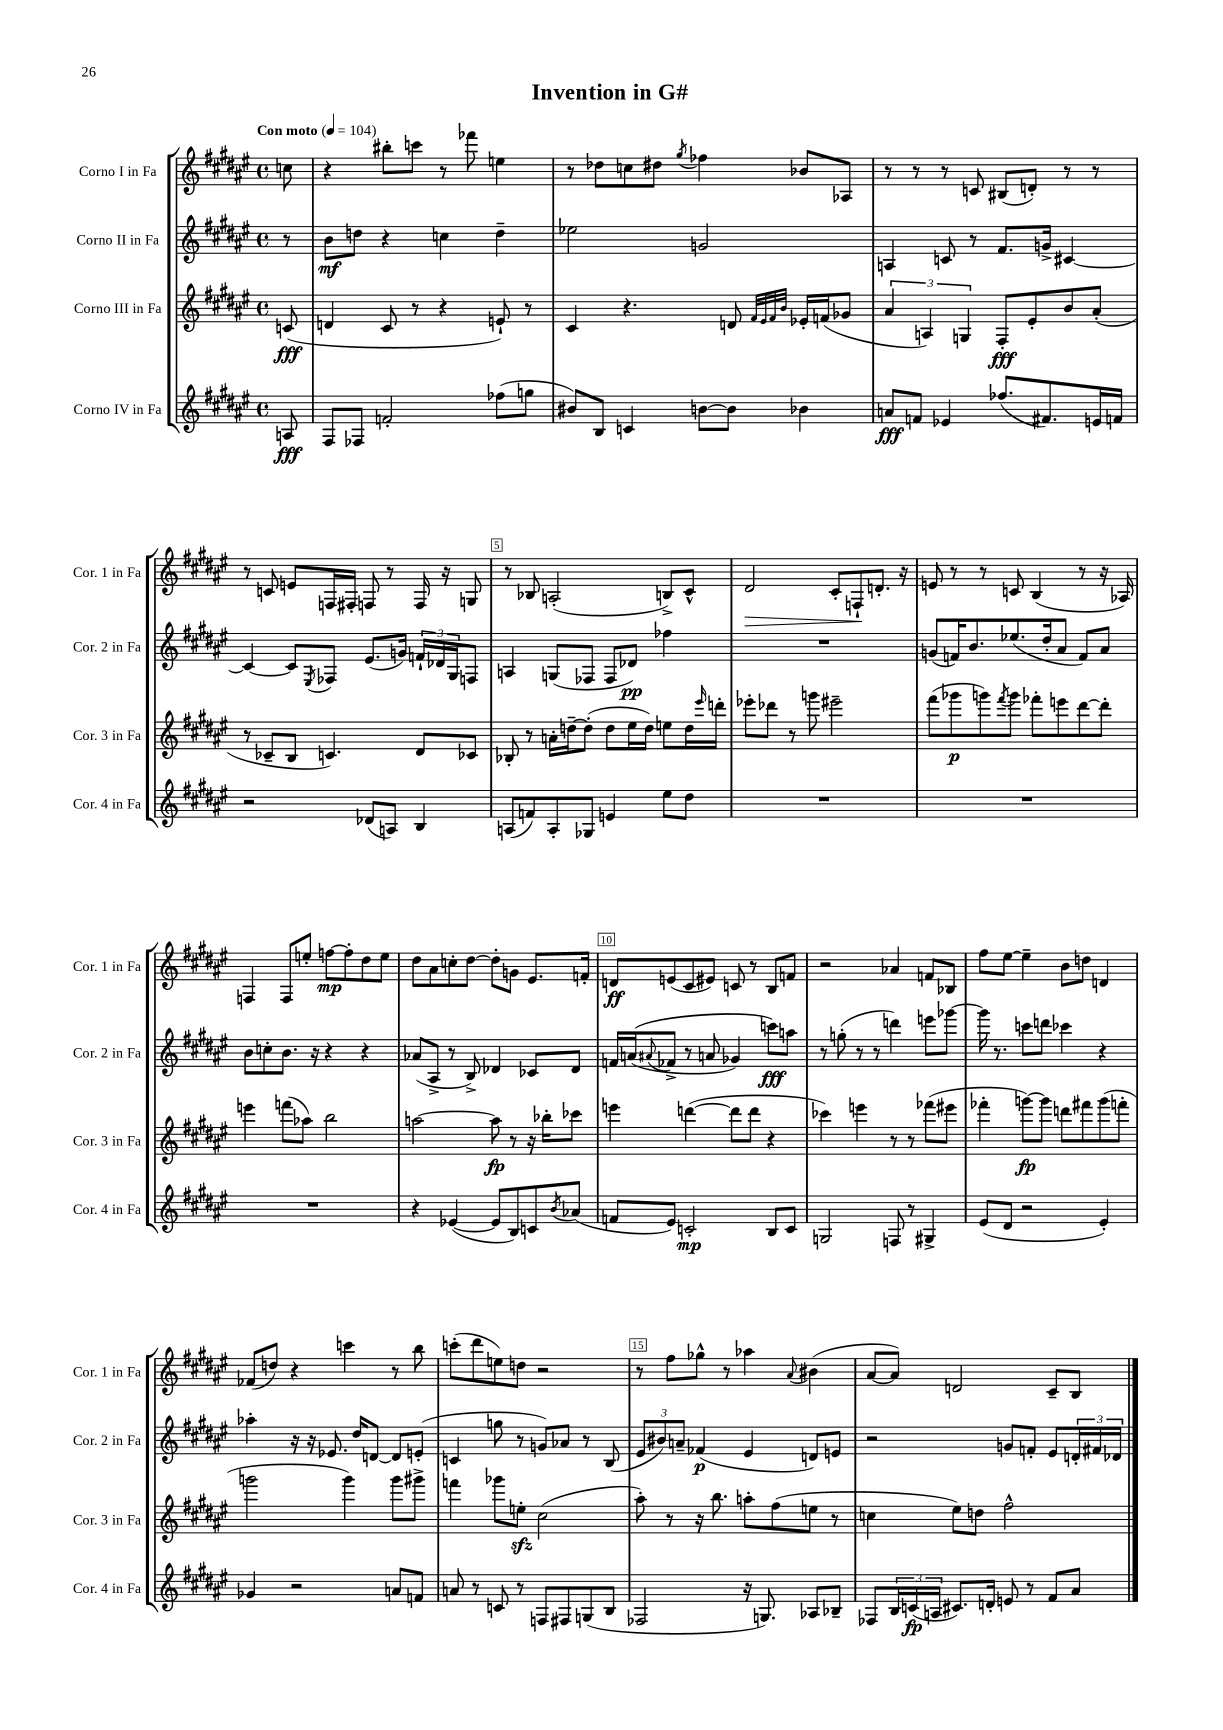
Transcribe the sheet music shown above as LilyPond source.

\header { title = "Invention in G#" }
<<
\new StaffGroup <<
\new Staff = "s0" \with { instrumentName = "Corno I in Fa" shortInstrumentName = "Cor. 1 in Fa" } {
    \clef treble \key fis \major \defaultTimeSignature \time 4/4 \partial 8 \tempo "Con moto" 4 = 104
    c''8 |
    r4 bis''8-. c'''8 r8 fes'''8 e''4 |
    r8 des''8 c''8 dis''8 \acciaccatura { gis''8 } fes''4 bes'8 aes8 |
    r8 r8 r8 c'8 bis8( d'8-.) r8 r8 |
    r8 c'8 e'8 f16 fis16-. f8 r8 f16 r16 g8 |
    r8 bes8 a2-.( b8->) cis'8-^ |
    dis'2\> cis'8-. f8-!\! d'8.-. r16 |
    e'8 r8 r8 c'8 b4( r8 r16 aes16) |
    f4 f8 e''8-. f''8~\mp f''8-. dis''8 e''8 |
    dis''8 ais'8 c''8-. dis''8~ dis''8-. g'8 eis'8. f'16-. |
    d'8\ff e'8( cis'8 eis'8) c'8 r8 b8 f'8 |
    r2 aes'4 f'8 bes8 |
    fis''8 eis''8~ eis''4-- b'8 d''8 d'4 |
    fes'8( d''8) r4 c'''4 r8 b''8 |
    c'''8-.( dis'''8 e''8) d''8 r2 |
    r8 fis''8 ges''8-^ r8 aes''4 \appoggiatura { ais'8 } bis'4( |
    ais'8~ ais'8) d'2 cis'8-- b8 \bar "|." |
}
\new Staff = "s1" \with { instrumentName = "Corno II in Fa" shortInstrumentName = "Cor. 2 in Fa" } {
    \clef treble \key fis \major \defaultTimeSignature \time 4/4 \partial 8
    r8 |
    b'8\mf d''8 r4 c''4 d''4-- |
    ees''2 g'2 |
    a4 c'8 r8 fis'8. g'16-> cis'4~ |
    cis'4~ cis'8 \acciaccatura { eis8 } fes8 eis'8.( g'16) \tuplet 3/2 { f'16-! des'16 gis16 } f8 |
    a4 g8( fes8 fes8 des'8\pp) fes''4 |
    R1 |
    g'8( f'16) b'8. ees''8.( dis''16-. ais'8 f'8) ais'8 |
    b'8 c''8-. b'8. r16 r4 r4 |
    aes'8( ais8-> r8 b8->) des'4 ces'8 des'8 |
    f'16 a'16(\( \appoggiatura { ais'8 } fes'8-> r8 a'8 ges'4) c'''8\fff\) a''8 |
    r8 g''8-.( r8 r8 d'''4) e'''8 ges'''8~ |
    ges'''16 r8. c'''8 d'''8 ces'''4 r4 |
    aes''4-. r16 r16 ees'8. dis''16 d'8~ d'8 e'8-.( |
    c'4 g''8 r8 g'8) aes'8 r8 b8( |
    \tuplet 3/2 { eis'8 bis'8) a'8-- } fes'4\p( eis'4 d'8) e'8 |
    r2 g'8 f'8-. eis'8 \tuplet 3/2 { d'16-. fis'16 des'16 } \bar "|." |
}
\new Staff = "s2" \with { instrumentName = "Corno III in Fa" shortInstrumentName = "Cor. 3 in Fa" } {
    \clef treble \key fis \major \defaultTimeSignature \time 4/4 \partial 8
    c'8\fff( |
    d'4 cis'8 r8 r4 e'8-!) r8 |
    cis'4 r4. d'8 \grace { fis'32 eis'32 fis'32 b'32 } ees'16-. f'16( ges'8 |
    \tuplet 3/2 { ais'4 a4) g4 } fis8-.\fff eis'8-. b'8 ais'8-.( |
    r8 ces'8-- b8 c'4.) dis'8 ces'8 |
    bes8-. r8 a'16-. d''16~-- d''8-.( d''8 eis''16 d''16) e''8 d''16 \grace { eis'''16 } d'''16-. |
    ees'''8-. des'''8 r8 g'''8 eis'''2-- |
    fis'''8( ges'''8\p g'''8) \acciaccatura { fis'''8 } g'''8 fes'''8-. e'''8 dis'''8~ dis'''8-. |
    e'''4 f'''8( aes''8) b''2 |
    a''2~ a''8\fp r8 r16 bes''16-. ces'''8 |
    e'''4 d'''4~( d'''8 d'''8 r4 |
    ces'''4) e'''4 r8 r8 fes'''8( eis'''8 |
    fes'''4-. g'''8~\fp) g'''8 d'''8 fis'''8 g'''8( f'''8-. |
    g'''2 g'''4) g'''8 gis'''8-> |
    f'''4 ges'''8 e''8-.\sfz cis''2( |
    ais''8-.) r8 r16 b''8. a''8-. fis''8( e''8 r8 |
    c''4 eis''8) d''8 fis''2-^ \bar "|." |
}
\new Staff = "s3" \with { instrumentName = "Corno IV in Fa" shortInstrumentName = "Cor. 4 in Fa" } {
    \clef treble \key fis \major \defaultTimeSignature \time 4/4 \partial 8
    a8\fff |
    fis8 fes8 f'2-. fes''8( g''8 |
    bis'8) b8 c'4 b'8~ b'8 bes'4 |
    a'8\fff f'8 ees'4 fes''8.( fis'8.) e'16 f'16 |
    r2 des'8( a8) b4 |
    a8( f'8) a8-. ges8 e'4 eis''8 dis''8 |
    R1 |
    R1 |
    R1 |
    r4 ees'4~( ees'8 b8) c'8 \acciaccatura { b'8 } aes'8( |
    f'8 eis'8) c'2-.\mp b8 c'8 |
    g2 f8 r8 gis4-> |
    eis'8( dis'8 r2 eis'4-.) |
    ges'4 r2 a'8 f'8 |
    a'8 r8 c'8 r8 f8 fis8 g8( b8 |
    fes2 r16 g8.) aes8 bes8-- |
    fes8 \tuplet 3/2 { b16 c'16\fp( a16 } cis'8.) d'16-. e'8 r8 fis'8 ais'8 \bar "|." |
}
>>
>>
\layout { \context { \Score \override BarNumber.break-visibility = ##(#f #t #t) barNumberVisibility = #(every-nth-bar-number-visible 5) \override BarNumber.stencil = #(make-stencil-boxer 0.1 0.3 ly:text-interface::print) } }
